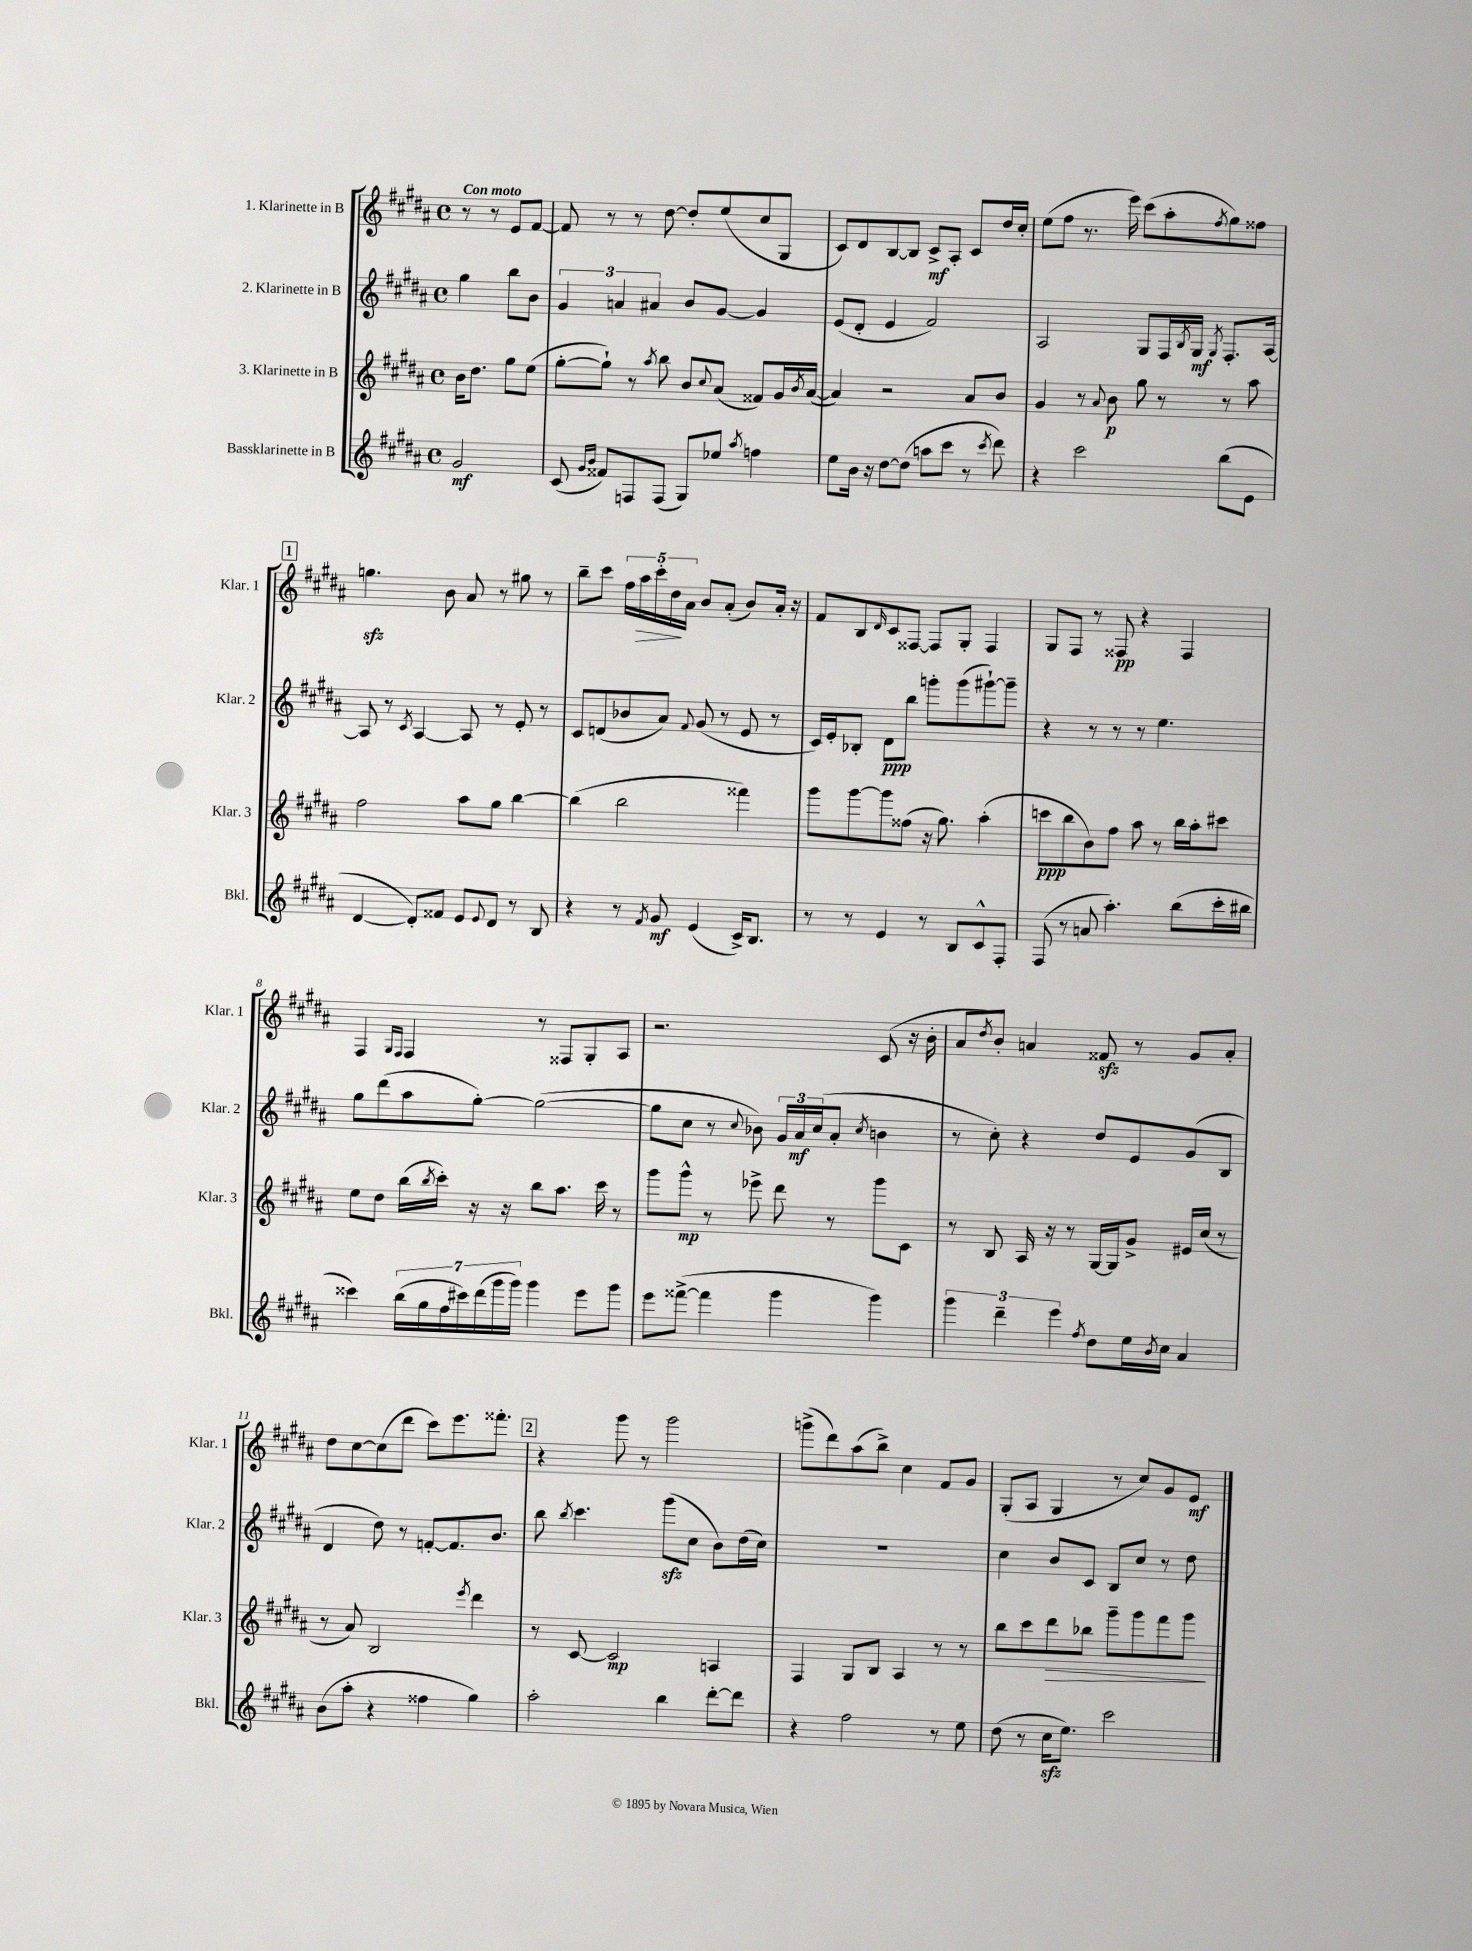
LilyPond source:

<<
\new StaffGroup <<
\new Staff = "s0" \with { instrumentName = "1. Klarinette in B" shortInstrumentName = "Klar. 1" } {
    \clef treble \key b \major \defaultTimeSignature \time 4/4 \partial 2 \tempo "Con moto"
    r8 r8 e'8 fis'8~ |
    fis'8 r8 r8 dis''8~ dis''8-. e''8( cis''8 gis8 |
    cis'8) dis'8 b8~ b8 cis'8->\mf ais8-. cis'8 dis''16 cis''16-. |
    e''8( fis''8 r8. e'''16) cis'''8( ais''8-. \acciaccatura { fis''8 } gis''8) fisis''8 |
    \mark \markup { \box "1" } g''4.\sfz b'8 ais'8 r8 gis''8 r8 |
    b''8-- cis'''8 \tuplet 5/4 { fis''16 ais''16\> cis'''16-. dis''16\! ais'16 } b'8 ais'8-.( b'8) ais'16-. r16 |
    fis'8 b8 \grace { dis'16 } cis'8 fisis8~ fisis8 gis8-. fisis4 |
    gis8 fis8 r8 fisis8\pp r4 fisis4 |
    fis4 \grace { gis16 fis16 } fis4 r8 fisis8 gis8-. ais8 |
    r2. cis'8( r16 b'16-. |
    ais'8 \acciaccatura { dis''8 } b'8-.) a'4 fisis'8\sfz r8 gis'8 a'8-. |
    dis''8 cis''8~ cis''8( dis'''8 cis'''8) e'''8. fisis'''8.-. |
    \mark \markup { \box "2" } r4 gis'''8 r8 gis'''2 |
    g'''8->( dis'''8) ais''8( b''8->) cis''4 fis'8 gis'8 |
    gis8-.( ais8 gis4 r8 cis''8) gis'8 e'8\mf \bar "|." |
}
\new Staff = "s1" \with { instrumentName = "2. Klarinette in B" shortInstrumentName = "Klar. 2" } {
    \clef treble \key b \major \defaultTimeSignature \time 4/4 \partial 2
    gis''4 b''8 b'8 |
    \tuplet 3/2 { gis'4 a'4 ais'4 } b'8 gis'8~ gis'4 |
    e'8( dis'8-. e'4 fis'2) |
    ais2 gis8 fis16 \acciaccatura { b8 } gis16\mf \acciaccatura { gis8 } fis8.-. ais16~ |
    \mark \markup { \box "1" } ais8 r8 \acciaccatura { cis'8 } ais4~ ais8 r8 e'8-. r8 |
    cis'8 d'8( bes'8 ais'8) \appoggiatura { fis'8 } gis'8( r8 e'8 r8 |
    cis'16) e'16-. bes8-. dis'8\ppp b''8 g'''8-. g'''8( gis'''8~-!) gis'''8-- |
    r4 r8 r8 r8 e''4. |
    gis''8 dis'''8( ais''8 gis''8~-.) gis''2~( |
    gis''8 cis''8 r8 \appoggiatura { cis''8 } bes'8) \tuplet 3/2 { gis'16 ais'16\mf cis''16( } ais'8-. \acciaccatura { cis''8 } b'4 |
    r8 cis''8-.) r4 dis''8 e'8 gis'8( b8 |
    dis'4 dis''8) r8 f'8~-. f'8. b'8. |
    \mark \markup { \box "2" } b''8 \acciaccatura { b''8 } cis'''4. gis'''8\sfz( cis''8 b'8) dis''16( cis''16) |
    R1 |
    cis''4 b'8 cis'8 b8 cis''8 r8 dis''8 \bar "|." |
}
\new Staff = "s2" \with { instrumentName = "3. Klarinette in B" shortInstrumentName = "Klar. 3" } {
    \clef treble \key b \major \defaultTimeSignature \time 4/4 \partial 2
    b'16 dis''8. gis''8 e''8( |
    gis''8~-. gis''8-!) r8 \acciaccatura { ais''8 } b''8 b'8 \appoggiatura { cis''8 } ais'8( fisis'8) gis'16 \acciaccatura { b'8 } ais'16~( |
    ais'4) r2 ais'8 b'8 |
    gis'4 r8 \appoggiatura { ais'8 } b'8\p gis''8 r8 r8 ais''8 |
    \mark \markup { \box "1" } fis''2 ais''8 gis''8 b''4~ |
    b''4( b''2 fisis'''4) |
    gis'''8 gis'''8~ gis'''8 fisis''8( r16 gis''8.) ais''4-.( |
    c'''8\ppp b''8 b'8) fis''8 ais''8 r8 b''16 ais''16-. cis'''8 |
    e''8 dis''8 b''16( \acciaccatura { b''8 } cis'''16-.) r16 r16 b''8 ais''8. cis'''16 r8 |
    gis'''8 gis'''8-^\mp r8 ees'''8-> dis'''8 r8 gis'''8 cis'8 |
    r8 b8 ais16 r16 r8 gis16~ gis16 gis'8-> eis'16 cis''16( r8 |
    r8 ais'8) b2 \acciaccatura { e'''8 } dis'''4 |
    \mark \markup { \box "2" } r8 cis'8~ cis'2\mp a4 |
    fis4 gis8 b8 ais4 r8 r8 |
    b''8 cis'''8 dis'''8\> bes''8 gis'''8-- gis'''8 fis'''8 gis'''8\! \bar "|." |
}
\new Staff = "s3" \with { instrumentName = "Bassklarinette in B" shortInstrumentName = "Bkl." } {
    \clef treble \key b \major \defaultTimeSignature \time 4/4 \partial 2
    gis'2\mf |
    cis'8( \grace { gis'16 b'16 } fisis'8) f8 f8( gis8) ees''8 \acciaccatura { ais''8 } f''4 |
    e''8 b'16 r16 dis''8~ dis''8( a''8 cis'''8 r8 \acciaccatura { cis'''8 } dis'''8) |
    r4 cis'''2 b''8( e'8 |
    \mark \markup { \box "1" } dis'4~ dis'8-.) fisis'8 e'8 \appoggiatura { e'8 } dis'8 r8 b8 |
    r4 r8 \acciaccatura { fis'8 } gis'8\mf e'4( cis'16->) b8. |
    r8 r8 e'4 r8 b8 cis'8-^ fis8-. |
    fis8( r8 a'8 ais''4.-.) b''8( cis'''16-. bis''16 |
    cisis'''4) \tuplet 7/4 { b''16( gis''16 fis''16 cis'''16) dis'''16( gis'''16 gis'''16) } gis'''4 e'''8 gis'''8 |
    e'''8 fisis'''8~->( fisis'''4 gis'''4 gis'''4) |
    \tuplet 3/2 { gis'''4 dis'''4-- e'''4 } \acciaccatura { fis''8 } dis''8 e''16 \acciaccatura { b'8 } cis''16 ais'4 |
    b'8( ais''8-. r4 fisis''4 gis''4) |
    \mark \markup { \box "2" } ais''2-. b''4 dis'''8~-. dis'''8 |
    r4 fis''2 r8 e''8 |
    dis''8( r8 cis''16\sfz e''8.) cis'''2 \bar "|." |
}
>>
>>
